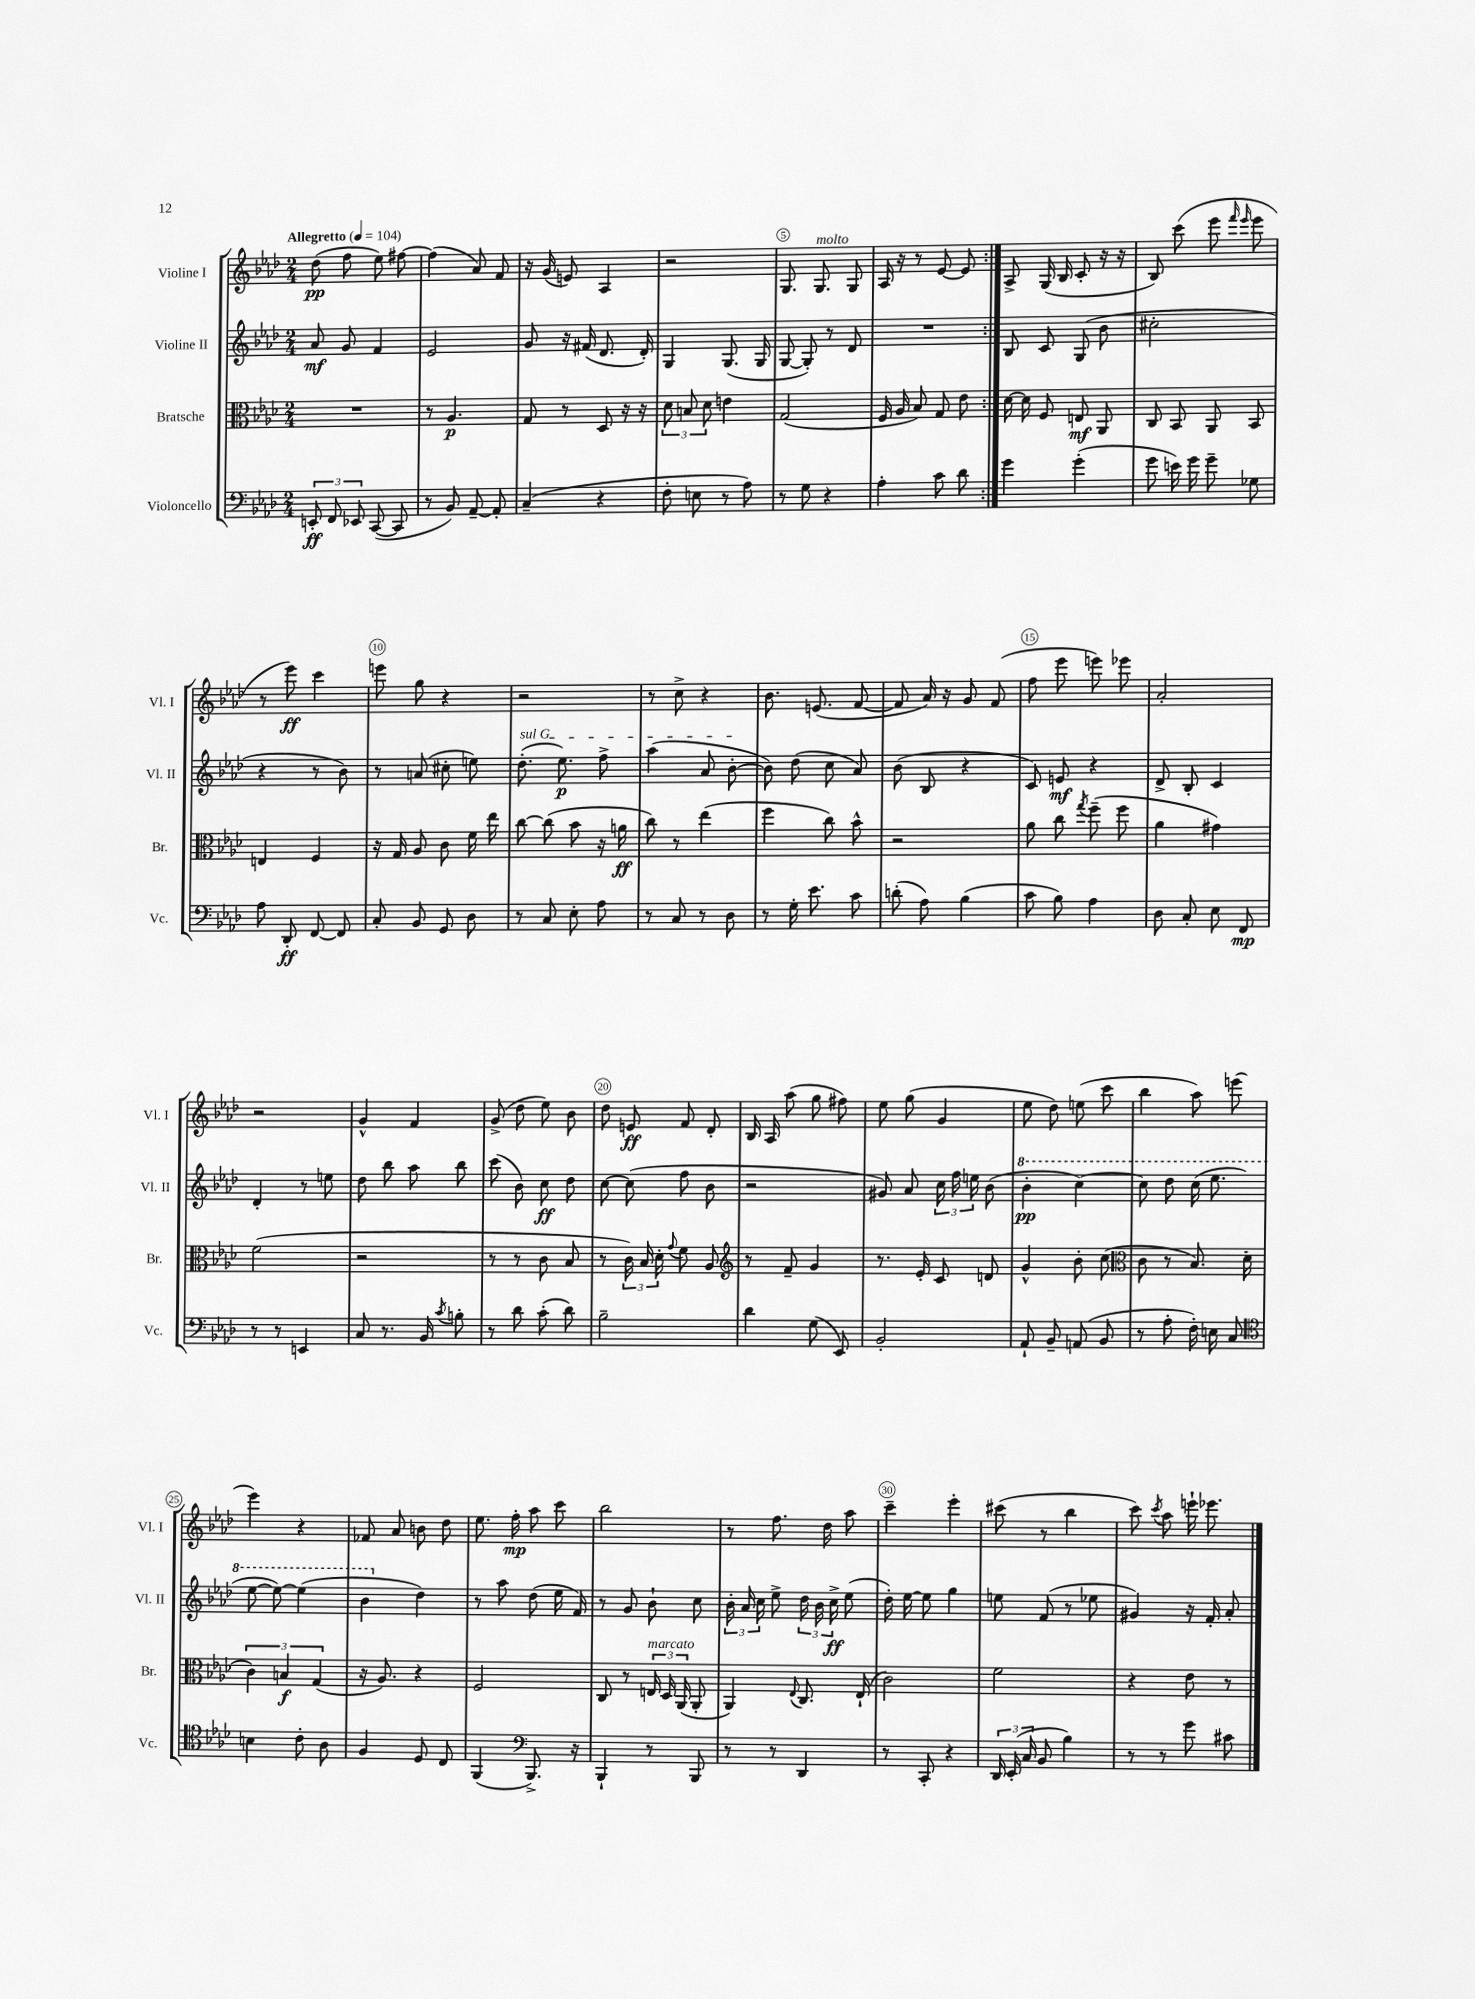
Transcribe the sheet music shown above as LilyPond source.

<<
\new StaffGroup <<
\new Staff = "s0" \with { instrumentName = "Violine I" shortInstrumentName = "Vl. I" } {
    \clef treble \key aes \major \numericTimeSignature \time 2/4 \tempo "Allegretto" 4 = 104
    \autoBeamOff \repeat volta 2 { des''8\pp( f''8 ees''8) fis''8~ |
    fis''4( aes'8) f'8 |
    r16 g'16( e'8) aes4 |
    r2 |
    g8. g8.^\markup { \italic "molto" } g8 |
    aes16 r16 r8 ees'8~ ees'8 | }
    aes8-> g16( bes16 c'8-. r16 r16 |
    bes8) c'''8( ees'''8 \grace { f'''16 ees'''16 } ees'''8 |
    r8 ees'''8\ff) c'''4 |
    e'''8 g''8 r4 |
    r2 |
    r8 c''8-> r4 |
    bes'8. e'8.( f'8~ |
    f'8 aes'16) r16 g'8 f'8( |
    f''8 ees'''8 e'''8) ees'''8 |
    aes'2-. |
    r2 |
    g'4-^ f'4 |
    g'8->( des''8 ees''8) bes'8 |
    des''8 e'8\ff f'8 des'8-. |
    bes16 aes16 aes''8( g''8 fis''8) |
    ees''8 g''8( g'4 |
    ees''8 des''8) e''8( c'''8 |
    bes''4 aes''8) e'''8( |
    ees'''4) r4 |
    fes'8 aes'8 b'8 des''8 |
    ees''8. f''16-.\mp aes''8 c'''8 |
    bes''2 |
    r8 f''8. des''16 aes''8 |
    c'''4-- ees'''4-. |
    cis'''8( r8 bes''4 |
    c'''8) \acciaccatura { c'''8 } aes''8 e'''16-! ees'''8. \bar "|." |
}
\new Staff = "s1" \with { instrumentName = "Violine II" shortInstrumentName = "Vl. II" } {
    \clef treble \key aes \major \numericTimeSignature \time 2/4
    \autoBeamOff \repeat volta 2 { aes'8\mf g'8 f'4 |
    ees'2 |
    g'8 r16 fis'16( des'8. des'16-.) |
    g4 g8.( g16 |
    g8~ g8-.) r8 des'8 |
    R2 | }
    bes8 c'8 g8( bes'8 |
    cis''2-. |
    r4 r8 bes'8) |
    r8 a'8( cis''8-. e''8) |
    \once \override TextSpanner.bound-details.left.text = \markup { \italic "sul G" } des''8.-.\startTextSpan( ees''8.\p) f''8-> |
    aes''4( aes'8 bes'8~-.\stopTextSpan |
    bes'8) des''8( c''8 aes'8) |
    bes'8( bes8 r4 |
    c'8) e'8\mf r4 |
    des'8-> bes8-. c'4 |
    des'4-. r8 e''8 |
    des''8 bes''8 aes''8 bes''8 |
    c'''8( bes'8) c''8\ff des''8 |
    c''8~ c''8( f''8 bes'8 |
    r2 |
    gis'8) aes'8 \tuplet 3/2 { c''16 f''16 e''16 } bes'8( |
    \ottava #1 bes''4-.\pp c'''4~) |
    c'''8 des'''8 c'''16( ees'''8. |
    ees'''8~ ees'''8~) ees'''4( |
    bes''4 \ottava #0 des''4) |
    r8 aes''8 des''8( ees''16 f'16) |
    r8 g'8 bes'8-! c''8 |
    \tuplet 3/2 { bes'16-. aes'16 c''16 } ees''8-> \tuplet 3/2 { des''16 bes'16 c''16->\ff } ees''8( |
    des''16-.) ees''16~ ees''8 g''4 |
    e''8 f'8( r8 ees''8 |
    gis'4) r16 f'16-. aes'8-. \bar "|." |
}
\new Staff = "s2" \with { instrumentName = "Bratsche" shortInstrumentName = "Br." } {
    \clef alto \key aes \major \numericTimeSignature \time 2/4
    \autoBeamOff \repeat volta 2 { R2 |
    r8 aes4.\p |
    g8 r8 des8 r16 r16 |
    \tuplet 3/2 { des'8 b8 des'8 } e'4 |
    g2( |
    f16 aes16 bes8) g8 ees'8 | }
    des'16~ des'16 f8 e8\mf aes,8 |
    c8 bes,8 aes,8 bes,8 |
    e4 f4 |
    r16 g16 aes8 c'8 f'16 ees''16 |
    c''8~ c''8( bes'8 r16 a'16\ff |
    c''8) r8 ees''4( |
    f''4 c''8) bes'8-^ |
    r2 |
    aes'8 c''8 \acciaccatura { g''8 } f''8--( f''8 |
    aes'4 gis'4) |
    f'2( |
    r2 |
    r8 r8 c'8 bes8 |
    r8 \tuplet 3/2 { c'16) bes16 des'16-. } \appoggiatura { g'8 } f'8 aes8 |
    \clef treble r8 f'8-- g'4 |
    r8. ees'16-. c'8 d'8 |
    g'4-^ bes'8-. c''8( |
    \clef alto c'8 r8 bes8.) des'16( |
    \tuplet 3/2 { c'4) b4\f g4( } |
    r16 aes8.) r4 |
    f2 |
    c8 r8 \tuplet 3/2 { e16^\markup { \italic "marcato" } des16 aes,16( } aes,8-. |
    aes,4) \appoggiatura { ees8 } c8. ees16-!( |
    c'2) |
    f'2 |
    r4 ees'8 r8 \bar "|." |
}
\new Staff = "s3" \with { instrumentName = "Violoncello" shortInstrumentName = "Vc." } {
    \clef bass \key aes \major \numericTimeSignature \time 2/4
    \autoBeamOff \repeat volta 2 { \tuplet 3/2 { e,8-.\ff f,8 ees,8 } c,8~( c,8 |
    r8 bes,8) aes,8~-- aes,8-. |
    c4--( r4 |
    f8-. e8 r8 aes8) |
    r8 g8 r4 |
    aes4-. c'8 des'8 | }
    g'4 g'4-.( |
    g'8 e'16) g'16 g'8-- ges8 |
    aes8 des,8-.\ff f,8~ f,8 |
    c8-. bes,8 g,8 des8 |
    r8 c8 ees8-. aes8 |
    r8 c8 r8 des8 |
    r8 g16-. ees'8. c'8 |
    d'8-.( aes8) bes4( |
    c'8 bes8) aes4 |
    des8 c8-. ees8 f,8\mp |
    r8 r8 e,4 |
    c8 r8. bes,16 \acciaccatura { c'8 } b8-. |
    r8 des'8 c'8-.( des'8) |
    bes2-- |
    des'4 g8( ees,8) |
    bes,2-. |
    aes,8-! bes,8-- a,8( bes,8 |
    r8 aes8-. f16-.) e16 c8 |
    \clef tenor b4 c'8-. aes8 |
    f4 des8 c8 |
    f,4( \clef bass bes,,8.->) r16 |
    bes,,4-! r8 bes,,8 |
    r8 r8 des,4 |
    r8 c,8-. r4 |
    \tuplet 3/2 { des,16 ees,16-.( c16 } bes,8 bes4) |
    r8 r8 g'8 cis'8 \bar "|." |
}
>>
>>
\layout { \context { \Score \override BarNumber.break-visibility = ##(#f #t #t) barNumberVisibility = #(every-nth-bar-number-visible 5) \override BarNumber.stencil = #(make-stencil-circler 0.1 0.3 ly:text-interface::print) } }
